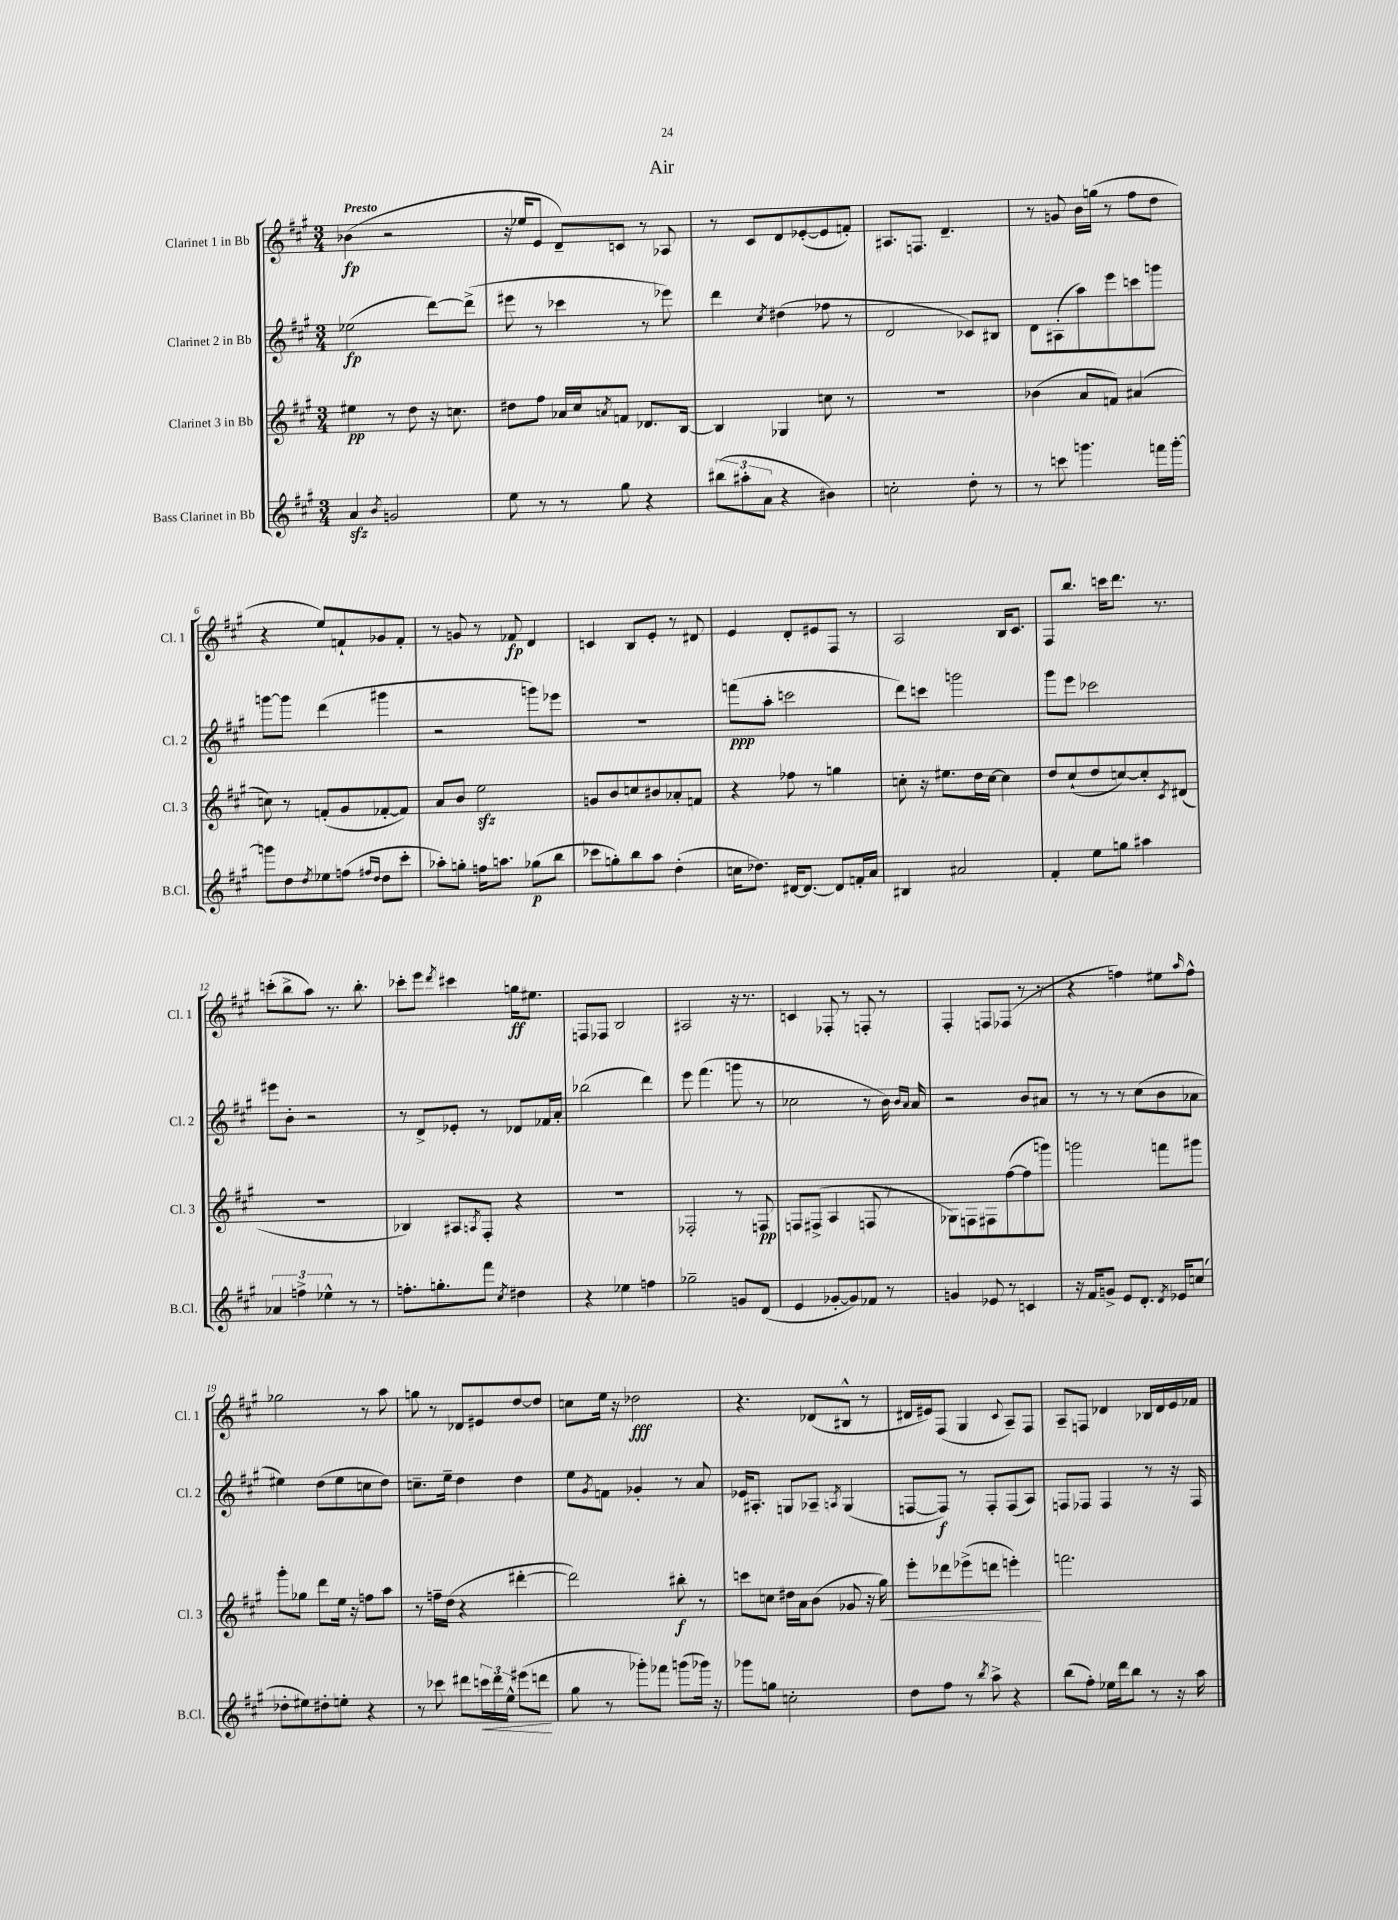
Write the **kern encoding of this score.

**kern	**kern	**kern	**kern
*staff4	*staff3	*staff2	*staff1
*clefG2	*clefG2	*clefG2	*clefG2
*k[f#c#g#]	*k[f#c#g#]	*k[f#c#g#]	*k[f#c#g#]
*M3/4	*M3/4	*M3/4	*M3/4
4a	4ee#	(2ee-	(4b-
8qb	.	.	.
2g	8r	.	2r
.	8dd	.	.
.	16r	[8ddd)	.
.	8.cc	.	.
.	.	(8ddd^]	.
=	=	=	=
8ee	8dd#	8eee#	16r
.	.	.	16ee-
8r	8ff#	8r	8e
8r	16a-	4ccc-	8d~)
.	16cc#	.	.
.	8qa	.	.
8gg#	8f	.	8c
4r	8.d-	8r	8r
.	.	8eee-)	8A-
.	[16B	.	.
=	=	=	=
(12bb#	4B]	4ddd	8r
12aa#'	.	.	.
.	.	.	8c#
12a	.	.	.
.	.	8qcc#	.
4r	4G-	(4dd#	8d
.	.	.	([8e-'
4b#)	8cc	8ff-	8e-]
.	8r	8r	8f')
=	=	=	=
2cc'	2.r	2d	8.A#
.	.	.	8.F
.	.	.	4.d~
8dd'	.	8c-)	.
8r	.	8B#	.
=	=	=	=
8r	(4b-	8d	8r
8ccc	.	(8A#'	8g
4.ggg	8a	8aa)	16b
.	.	.	(16gg
.	8f)	8eee	8r
.	(4a#	8ccc	8ff#
16fff	.	8ggg	8dd
[16ggg'	.	.	.
=	=	=	=
8ggg]	8cc)	[8ggg	4r
8dd	8r	8ggg]	.
8qdd	.	.	.
8ee-	(8f'	(4ddd	8ee)
(8ff	8g#	.	8f`
16qqff#	.	.	.
16qqdd	.	.	.
8dd	[8f-'	4ggg#	8g-
8ccc#'	8f-])	.	8f'
=	=	=	=
8aa-')	8a	2r	8r
8gg'	8b	.	8g
16ff	2ee	.	8r
8.aa	.	.	.
.	.	.	8f-
(8gg-	.	8ggg)	4d
8bb	.	8eee-	.
=	=	=	=
8ccc-	8g	2.r	4c
8gg')	8b	.	.
8bb	8cc	.	8B
8aa	8b#	.	8e'
(4dd'	8a-'	.	8r
.	8f	.	8d#
=	=	=	=
16cc	4r	(8fff	4e
8.dd-)	.	.	.
.	.	8aa'	.
[16d#	8ff-	2ccc	8d'
8.d#_	.	.	.
.	8r	.	8e#
8d#]	4gg	.	8F#
16f'	.	.	8r
16a	.	.	.
=	=	=	=
4B#	8cc'	8ddd)	2A
.	16r	8ccc	.
.	8.ee#	.	.
2a#	.	2ggg	.
.	16dd	.	.
.	[16cc	.	.
.	4cc]	.	16B
.	.	.	8.c#
=	=	=	=
4f#'	8dd	8ggg#	8F#
.	(8cc#`	8eee	8.bb
8ee	8dd	2ccc-	.
.	.	.	16ccc
8gg	[8cc)	.	8.ddd
4aa#	8cc']	.	.
.	.	.	8.r
.	8qc#	.	.
.	(8d#	.	.
=	=	=	=
6a-	2.r	8eee#	(8ccc'
.	.	8b'	8bb^
6ff^	.	.	.
.	.	2r	8aa)
6ee-^^	.	.	.
.	.	.	8.r
8r	.	.	.
.	.	.	8.bb'
8r	.	.	.
=	=	=	=
8.ff'	4B-)	8r	8ccc-'
.	.	8d^	8eee
8.gg'	.	.	.
.	.	.	8qddd
.	8A#	8e-'	4ccc#
.	8qA	.	.
8fff#	8F#'	8r	.
8qcc#	.	.	.
4dd#	4r	8d-	16gg
.	.	.	8.ee#
.	.	16f-	.
.	.	16a'	.
=	=	=	=
4r	2.r	(2bb-	8F
.	.	.	8F-
4ee-	.	.	2B
4ff	.	4ddd)	.
=	=	=	=
2gg-~	2F-'	8eee	2A#
.	.	(4.fff#	.
8g	8r	8ggg	16r
.	.	.	8.r
(8d	8F	8r	.
=	=	=	=
4e	8F	2cc-	4c
.	(8F#^	.	.
[8g-'	4A	.	8F-'
8g-])	.	.	8r
8f-	8F	8r	8F'
8r	8r	16b)	8r
.	.	16qqb	.
.	.	16qqa	.
.	.	16a	.
=	=	=	=
4g	8G-)	2r	4F#'
.	8F	.	.
8e-	8F#	.	8F
8r	([8ff#	.	(8F-
4c	8ff#]	8b	8r
.	8ggg)	8a#	8r
=	=	=	=
16r	2ggg	8r	4r
16f#	.	.	.
8g^	.	8r	.
8e	.	8r	4ff)
8.d'	.	(8cc#	.
.	8fff	8b	8ee#
8qd	.	.	.
16e-	.	.	.
.	.	.	16qqaa
(8cc	8ggg#	8a-	8ff^^
=	=	=	=
8dd-'	8ggg#'	4ee#)	2gg-
8ee#)	8gg-	.	.
8dd#'	8ddd	(8dd	.
8ee'	16ee	8ee#	.
.	16r	.	.
4r	8ff	8cc	8r
.	8aa	8dd)	8aa
=	=	=	=
8r	8r	8.cc~	8gg
8ccc-	16ff~	.	8r
.	(16dd	16ee~	.
8ddd#	4r	4dd	8d-
24ccc	.	.	8e#
24ddd#	.	.	.
24ee^^	.	.	.
(8eee#	[4ddd#'	4dd	[8dd
8ddd	.	.	8dd]
=	=	=	=
8gg#	2ddd#])	8ee	8cc
.	.	8qg#	.
8r	.	8f	16ee
.	.	.	16r
8ggg-')	.	4g-'	2dd-
8fff-	.	.	.
(8ggg	8bb#'	8r	.
16ggg-)	8r	8a	.
16r	.	.	.
=	=	=	=
8ggg-	8ccc	16e-	4.r
.	.	8.A#'	.
8gg	8cc	.	.
2cc'	16dd#	8G	.
.	16a	.	.
.	(8b	8A-~	(8d-
.	.	8qA	.
.	8g-	(4G	8B#^^
.	16r	.	8r
.	16gg#)	.	.
=	=	=	=
8dd	8eee'	[8F	16d#
.	.	.	16e#)
8ff#	8ddd-	8F])	(8F#
8r	(8eee-^	8r	4G#
8qbb	.	.	.
8aa^	8ddd	8F'	.
.	.	.	8qqc#
4r	4eee')	(8F	8A~)
.	.	8A)	8F#
=	=	=	=
(8bb	2.fff	8F	8A~
8ff#')	.	8F-	8F
16ee-	.	4F-	4d-
16ddd	.	.	.
8bb	.	.	.
8r	.	8r	16B-
.	.	.	16d-
16r	.	16r	16e
16aa	.	16F-	16f-
==	==	==	==
*-	*-	*-	*-
